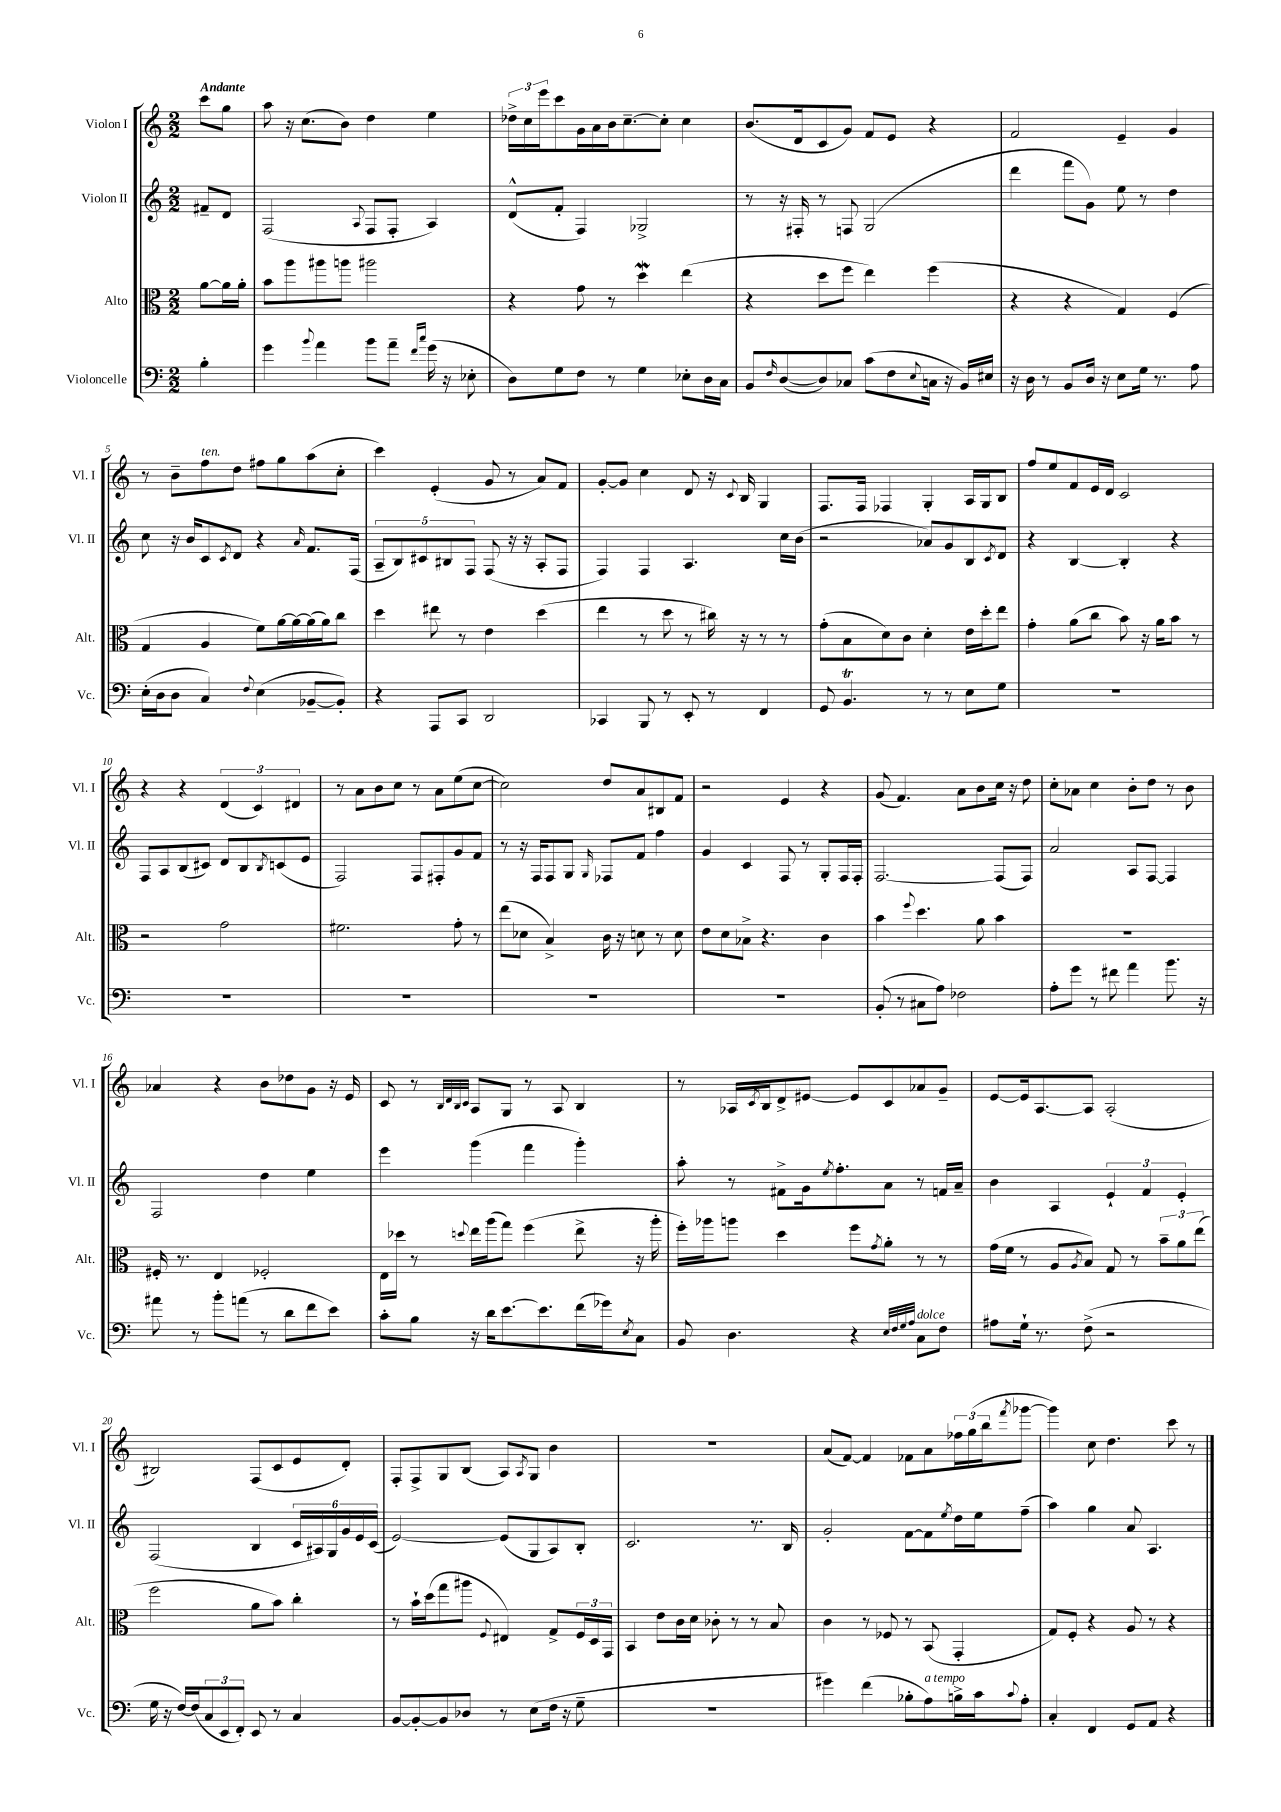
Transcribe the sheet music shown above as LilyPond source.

<<
\new StaffGroup <<
\new Staff = "s0" \with { instrumentName = "Violon I" shortInstrumentName = "Vl. I" } {
    \clef treble \key c \major \numericTimeSignature \time 2/2 \partial 4 \tempo "Andante"
    c'''8 g''8 |
    a''8 r16 c''8.( b'8) d''4 e''4 |
    \tuplet 3/2 { des''16-> c''16 e'''16 } c'''8 g'16 a'16 b'16 c''8.~-- c''8-. c''4 |
    b'8.( d'16 c'8 g'8) f'8 e'8 r4 |
    f'2 e'4-- g'4 |
    r8 b'8-- f''8^\markup { \italic "ten." } d''8 fis''8 g''8 a''8( c''8-. |
    c'''4) e'4-.( g'8 r8 a'8) f'8 |
    g'8~-. g'8 c''4 d'8 r16 \appoggiatura { c'8 } b16 g4 |
    f8. f16 fes4 g4-. a16 g16 b8 |
    f''8 e''8 f'8 e'16 d'16 c'2 |
    r4 r4 \tuplet 3/2 { d'4( c'4) dis'4 } |
    r8 a'8 b'8 c''8 r8 a'8 e''8( c''8~ |
    c''2) d''8 a'8 bis8 f'8 |
    r2 e'4 r4 |
    g'8( f'4.) a'8 b'8 c''16 r16 d''8 |
    c''8-. aes'8 c''4 b'8-. d''8 r8 b'8 |
    aes'4 r4 b'8 des''8 g'8 r16 e'16 |
    c'8 r8 \grace { b32 d'32 b32 c'32 } a8 g8 r8 a8 b4 |
    r8 aes16 \acciaccatura { c'8 } b16 d'8-> eis'8~ eis'8 c'8 aes'8 g'8-- |
    e'8~ e'16 a8.~ a8 a2-.( |
    bis2) f8( c'8 e'8 d'8-.) |
    f8-. f8-> g8 b8( a8) \acciaccatura { a8 } g8 b'4 |
    R1 |
    a'8( f'8~) f'4 fes'8 a'8 \tuplet 3/2 { fes''16 g''16( b''16 } \acciaccatura { f'''8 } ges'''8~ |
    ges'''4) c''8 d''4. c'''8 r8 \bar "|." |
}
\new Staff = "s1" \with { instrumentName = "Violon II" shortInstrumentName = "Vl. II" } {
    \clef treble \key c \major \numericTimeSignature \time 2/2 \partial 4
    fis'8-- d'8 |
    f2( \appoggiatura { a8 } f8 f8-. a4) |
    d'8-^( f'8-. f4) ges2-> |
    r8 r16 fis16-. r8 f8 g2( |
    d'''4 f'''8 g'8) e''8 r8 d''4 |
    c''8 r16 b'16 c'8 \acciaccatura { c'8 } d'8 r4 \grace { a'16 } f'8. f16( |
    \tuplet 5/4 { a8-- b8) cis'8 bis8 f8 } f8( r16 r16 a8-. f8 |
    f4) f4 a4. c''16 b'16( |
    r2 aes'8) g'8 b8 \acciaccatura { c'8 } d'8 |
    r4 b4~ b4-. r4 |
    f8 a8 b8( cis'8) d'8 b8 \acciaccatura { b8 } c'8( e'8 |
    f2) f8 fis8-. g'8 f'8 |
    r8 r16 f16 f8 g8 \grace { g16 } fes8 f'8 f''4 |
    g'4 c'4 f8 r8 g8-. f16 f16-. |
    f2.~ f8( f8) |
    a'2 a8 f8~ f4 |
    f2 d''4 e''4 |
    e'''4 g'''4( f'''4 g'''4-.) |
    a''8-. r8 fis'8-> g'16 \acciaccatura { e''8 } f''8.-. a'8 r8 f'16 a'16-- |
    b'4 a4 \tuplet 3/2 { e'4-! f'4 e'4-. } |
    f2( b4 \tuplet 6/4 { c'16 ais16) g16 g'16 e'16 c'16( } |
    e'2~) e'8( g8 a8) b8-. |
    c'2. r8. b16 |
    g'2-. f'8~ f'8 \acciaccatura { e''8 } d''16 e''16 f''8--( |
    a''4) g''4 a'8 a4. \bar "|." |
}
\new Staff = "s2" \with { instrumentName = "Alto" shortInstrumentName = "Alt." } {
    \clef alto \key c \major \numericTimeSignature \time 2/2 \partial 4
    a'8~ a'16 a'16-. |
    b'8 a''8 ais''8 a''8 ais''2 |
    r4 g'8 r8 d''4\mordent e''4( |
    r4 d''8 f''8 e''4) f''4( |
    r4 r4 g4) f4( |
    g4 a4 f'8) a'16~ a'16~ a'16( a'16) c''8 |
    d''4 eis''8 r8 e'4 d''4( |
    e''4 r8 d''8 r8 cis''16) r16 r8 r8 |
    g'8-.( b8 d'8) c'8 d'4-. e'16 d''16-. e''8 |
    g'4-. a'8( c''8 b'8) r16 a'16 b'8 r8 |
    r2 g'2 |
    fis'2. g'8-. r8 |
    e''8( des'8 b4->) c'16 r16 d'8 r8 d'8 |
    e'8 d'8 bes8-> r4. c'4 |
    b'4 \appoggiatura { f''8 } d''4. a'8 b'4 |
    R1 |
    fis16-. r8. e4 fes2-. |
    e16 des''16 r8 \appoggiatura { d''8 } e''16 a''16( g''8) f''4( e''8-> r16 a''16-. |
    f''16-.) aes''16 a''8 d''4 f''8 \acciaccatura { g'8 } a'8-. r8 r8 |
    g'16( f'16 r8 a8 \acciaccatura { a8 } b8) g8 r8 \tuplet 3/2 { b'8-- a'8 e''8( } |
    f''2 a'8 b'8) c''4-. |
    r8 b'16-! d''16( g''8 ais''8 \appoggiatura { f8 } eis4) g8-> \tuplet 3/2 { f16 d16 g,16 } |
    b,4 e'8 c'16 d'16 ces'8-. r8 r8 b8 |
    c'4 r8 fes8 r8 b,8( g,4-. |
    g8) f8-. r4 a8 r8 r4 \bar "|." |
}
\new Staff = "s3" \with { instrumentName = "Violoncelle" shortInstrumentName = "Vc." } {
    \clef bass \key c \major \numericTimeSignature \time 2/2 \partial 4
    b4-. |
    g'4 \appoggiatura { b'8 } a'4 b'8 a'8-- \grace { f'16 c''16 } g'16( r16 ees8-. |
    d8) g8 f8 r8 g4 ees8-. d16 c16 |
    b,8 \grace { f16 } d8~( d8) ces8 c'8( f8 \appoggiatura { e8 } c16 r16 b,16) eis16 |
    r16 d16 r8 b,8 d16 r16 e8 g16 r8. a8 |
    e16-.( d16 d8 c4) \appoggiatura { f8 } e4( bes,8~-- bes,8-.) |
    r4 a,,8 c,8 d,2 |
    ces,4 b,,8 r8 e,8-. r8 f,4 |
    g,8 b,4.\trill r8 r8 e8 g8 |
    R1 |
    R1 |
    R1 |
    R1 |
    R1 |
    b,8-.( r8 cis8 a8) fes2 |
    a8-. g'8 r8 fis'8 a'4 b'8. r16 |
    ais'8 r8 b'8-. a'8( r8 d'8 f'8 e'8) |
    c'8-. b8 r16 d'16 e'8.~ e'8. f'16( ges'16) \acciaccatura { e8 } c8 |
    b,8 d4. r4 \grace { e32 f32 g32 a32 } c8^\markup { \italic "dolce" } f8 |
    ais8 g16-! r8. f8->( r2 |
    g16 r16 f16~) f16( \tuplet 3/2 { c8 e,8 f,8-.) } e,8 r8 c4 |
    b,8~ b,8~-. b,8 des8 r8 e8( f16 r16 g8-- |
    R1 |
    gis'4) f'4( bes8-. a8^\markup { \italic "a tempo" }) b16-> c'16 \appoggiatura { c'8 } a8-. |
    c4-. f,4 g,8 a,8 r4 \bar "|." |
}
>>
>>
